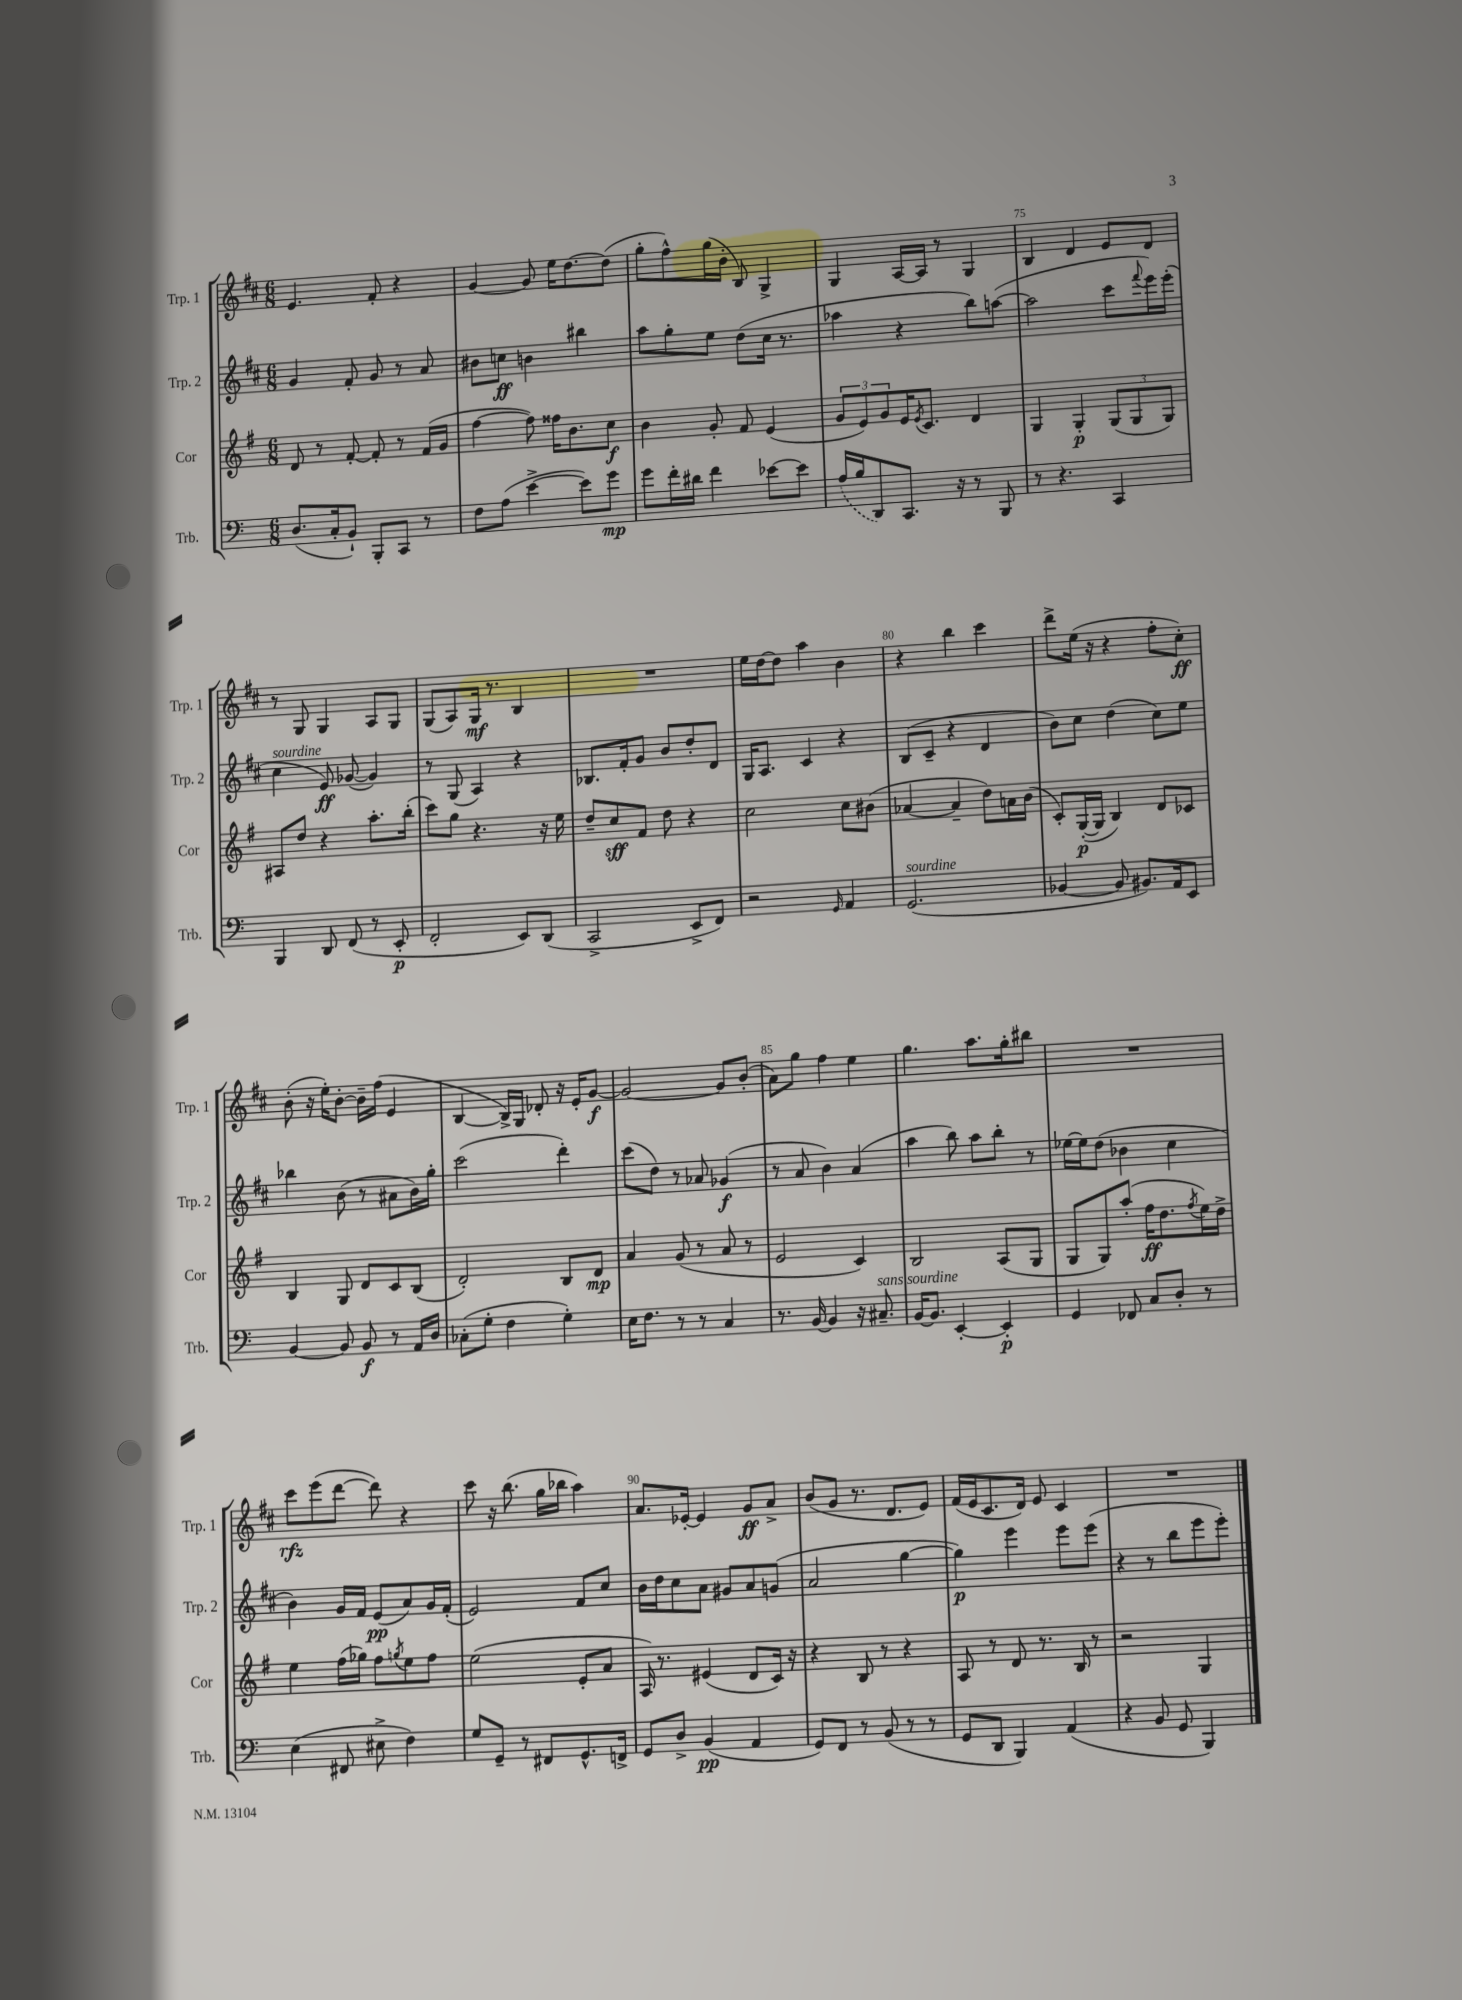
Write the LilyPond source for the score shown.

<<
\new StaffGroup <<
\new Staff = "s0" \with { instrumentName = "Trp. 1" shortInstrumentName = "Trp. 1" } {
    \clef treble \key d \major \numericTimeSignature \time 6/8
    e'4. fis'8-. r4 |
    g'4~ g'8 e''16 d''8.~ d''8( |
    g''8-. fis''8-^) g''16( b'16-. b8) g4-> |
    g4 a16~ a16 r8 g4 |
    b4 d'4 e'8 d'8 |
    r8 g8 g4 a8 g8 |
    g8( a8) g16\mf r8. b4 |
    R2. |
    e''16 d''16~ d''8 a''4 b'4 |
    r4 b''4 cis'''4 |
    d'''8-> e''16( r16 r4 fis''8-. cis''8-.\ff) |
    b'8-.( r16 e''16-.) b'8~-. b'16-- fis''16( e'4 |
    b4~ b16->) g16 des'8-. r16 e'16-. g'8~\f |
    g'2~ g'8 b'8-.( |
    a'8) g''8 fis''4 e''4 |
    g''4. a''8. g''16-. bis''8 |
    R2. |
    cis'''8\rfz e'''8( d'''8~ d'''8) r4 |
    cis'''8 r16 b''8.( g''16 bes''16 a''4) |
    a'8. ees'16~-. ees'4 g'8\ff a'8-> |
    b'8( g'8 r8. d'8. e'8) |
    fis'16( e'16 cis'8. d'16) e'8 cis'4 |
    R2. \bar "|." |
}
\new Staff = "s1" \with { instrumentName = "Trp. 2" shortInstrumentName = "Trp. 2" } {
    \clef treble \key d \major \numericTimeSignature \time 6/8
    g'4 fis'8-. g'8 r8 a'8 |
    bis'8 c''8\ff b'4 bis''4 |
    a''8 g''8-. e''8 d''8( cis''16 r8. |
    aes''4 r4 b''8) a''8~( |
    a''2 cis'''8 \appoggiatura { fis'''8 } e'''16) e'''16-.( |
    cis''4^\markup { \italic "sourdine" } e'8\ff) ges'8~( ges'4) |
    r8 g8( a4) r4 |
    bes8. fis'16-. g'8 b'8 d''8-. d'8 |
    g16 a8. cis'4 r4 |
    b8( cis'8-- r4 d'4 |
    b'8) cis''8 d''4( cis''8) e''8 |
    bes''4 b'8( r8 ais'8 b'16) g''16-. |
    cis'''2( d'''4-.) |
    cis'''8( d''8) r8 aes'8 ges'4\f( |
    r8 a'8 b'4) a'4( |
    a''4 b''8) a''8 b''8-. r8 |
    ees''16~ ees''16 d''8( bes'4 cis''4 |
    b'4) g'16 fis'16 e'8\pp( a'8) g'16 fis'16-.( |
    e'2) fis'8 cis''8 |
    b'16 d''16 cis''8 a'8 gis'8 a'8 g'8( |
    a'2 g''4~ |
    g''4\p) e'''4 e'''8 e'''8( |
    r4 r8 b''8 e'''8 e'''8-.) \bar "|." |
}
\new Staff = "s2" \with { instrumentName = "Cor" shortInstrumentName = "Cor" } {
    \clef treble \key g \major \numericTimeSignature \time 6/8
    d'8 r8 fis'8~-. fis'8-. r8 fis'16( g'16 |
    fis''4~ fis''8) fisis''16 b'8. c''8\f |
    b'4 g'8-. fis'8 e'4( |
    \tuplet 3/2 { g'8 e'8) g'8 } e'16 \acciaccatura { e'8 } c'8. d'4 |
    g4 g4-.\p \tuplet 3/2 { g8( g8 g8) } |
    ais8 d''8 r4 a''8.-. b''16-.( |
    c'''8) g''8 r4. r16 e''16 |
    d''8-- c''8\sff fis'8 d''8 r4 |
    c''2 c''8 bis'8( |
    aes'4~ aes'4-- d''8) a'16 b'16( |
    c'8-.) g16~-.\p( g16 b4) d'8 ces'8 |
    b4 g8 d'8 c'8 b8( |
    d'2-.) b8 d'8\mp |
    a'4 g'8( r8 a'8 r8 |
    e'2 c'4) |
    b2 a8( g8 |
    g8 g8) a''8-.( fis''16\ff d''8. \acciaccatura { fis''8 } e''16) d''16-> |
    e''4 fis''16( ges''16) fis''8 \acciaccatura { g''8 } e''8 fis''8 |
    e''2( e'8-. a'8 |
    a16) r8. eis'4( d'8 c'16) r16 |
    r4 b8 r8 r4 |
    a8 r8 d'8 r8. b16 r8 |
    r2 g4 \bar "|." |
}
\new Staff = "s3" \with { instrumentName = "Trb." shortInstrumentName = "Trb." } {
    \clef bass \key c \major \numericTimeSignature \time 6/8
    d8.( c16-. b,8-!) b,,8-. c,8 r8 |
    f8 a8( e'4~-> e'8) g'8\mp |
    g'8 f'16-. dis'16 f'4 ees'8~ ees'8 |
    \once \slurDashed a16( b16 d,8) c,8. r16 r8 b,,8 |
    r8 r4. c,4 |
    b,,4 d,8 f,8( r8 e,8-.\p |
    f,2-. e,8) d,8( |
    c,2-> e,8-> f,8) |
    r2 \grace { g,16 } a,4 |
    g,2.^\markup { \italic "sourdine" }( |
    bes,4~ bes,8 bis,8.) a,16 e,8 |
    b,4~ b,8 b,8\f r8 a,16 d16 |
    ces8-.( g8-. f4 g4-.) |
    e16 f8. r8 r8 c4 |
    r8. b,16~ b,4 r16 cis8.--^\markup { \italic "sans sourdine" } |
    b,16~ b,8. e,4~-. e,4-.\p |
    g,4 fes,8 c8 d8-. r8 |
    e4( fis,8 eis8-> f4) |
    g8 g,8-- r8 fis,8 g,8.-^ f,16-> |
    g,8 d8-> b,4\pp( a,4 |
    g,8) f,8 r8 b,8( r8 r8 |
    g,8 d,8 b,,4) a,4( |
    r4 b,8 g,8 b,,4) \bar "|." |
}
>>
>>
\layout { \context { \Score currentBarNumber = #71 \override BarNumber.break-visibility = ##(#f #t #t) barNumberVisibility = #(every-nth-bar-number-visible 5) } }
